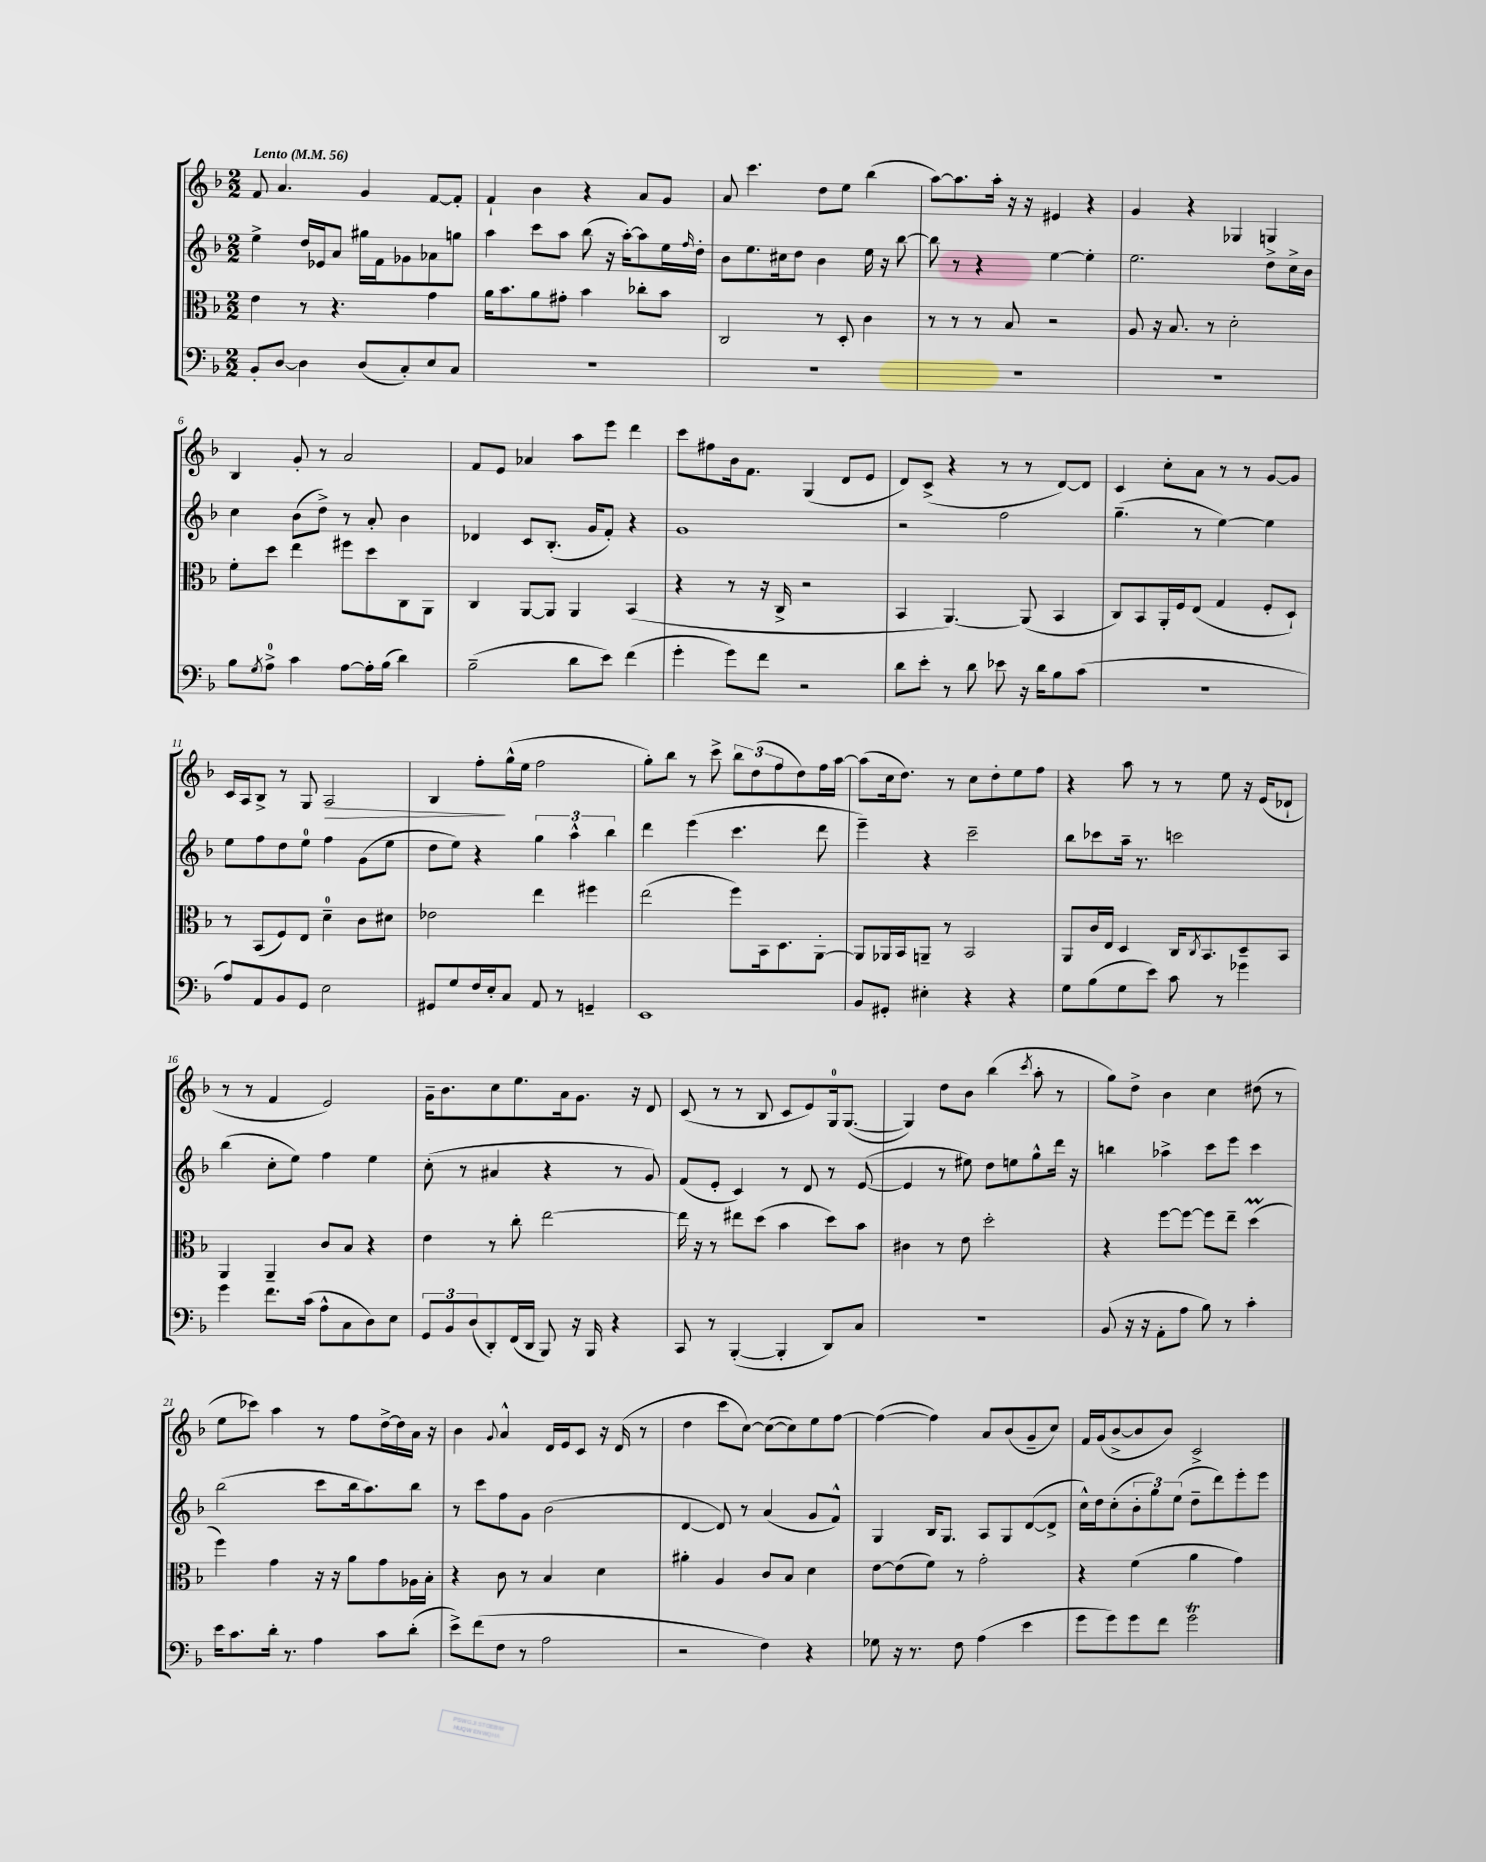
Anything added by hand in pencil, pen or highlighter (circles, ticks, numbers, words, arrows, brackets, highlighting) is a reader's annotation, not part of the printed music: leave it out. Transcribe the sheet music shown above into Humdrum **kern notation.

**kern	**kern	**kern	**kern
*staff4	*staff3	*staff2	*staff1
*clefF4	*clefC3	*clefG2	*clefG2
*k[b-]	*k[b-]	*k[b-]	*k[b-]
*M2/2	*M2/2	*M2/2	*M2/2
*MM56	*MM56	*MM56	*MM56
8BB-'	4e	4ee^	8f
[8D	.	.	4.a
4D]	8r	16dd	.
.	.	16e-	.
.	4.r	8a	.
(8D	.	16gg#	4g
.	.	16f	.
8C')	.	8g-	.
8E	4g	8a-	[8f
8C	.	8gg	8f']
=	=	=	=
1r	16a	4aa	4f`
.	8.b-	.	.
.	8a	8ccc	4b-
.	8g#'	8aa	.
.	4b-	(8bb-	4r
.	.	16r	.
.	.	[16aa')	.
.	8cc-'	8aa]	8a
.	8b-	16ee	8g
.	.	16qqff	.
.	.	16dd'	.
=	=	=	=
1r	2C	8b-	8a
.	.	8.ee	4.ccc
.	.	16cc#	.
.	.	8dd	.
.	8r	4b-	8dd
.	8D'	.	8ee
.	4c	16ee	(4bb-
.	.	16r	.
.	.	[8bb-	.
=	=	=	=
1r	8r	8bb-]	[8aa)
.	8r	8r	8.aa]
.	8r	4r	.
.	.	.	16aa'
.	8B-	.	16r
.	.	.	16r
.	2r	[4ee	4e#
.	.	4ee']	4r
=	=	=	=
1r	8A	2.ee	4g
.	16r	.	.
.	8.B-	.	.
.	.	.	4r
.	8r	.	.
.	2d'	.	4G-
.	.	8dd^	4G
.	.	16cc^	.
.	.	16b-	.
=	=	=	=
8B-	8f'	4cc	4B-
8qG	.	.	.
8A^	8dd	.	.
4c	4ee	(8b-	8g'
.	.	8dd^)	8r
[8A	8ff#	8r	2a
16A']	8dd	8a'	.
(16B-	.	.	.
4d)	8C	4b-	.
.	8AA	.	.
=	=	=	=
(2B-~	4C	4d-	8f
.	.	.	8e
.	[8AA	8c	4a-
.	8AA]	(8.B-'	.
8d	4AA	.	8aa
.	.	16g	.
8e)	.	8f')	8eee
(4f	(4BB-	4r	4ddd
=	=	=	=
4g'	4r	1g	8ccc
.	.	.	8ff#
8g)	8r	.	16b-
.	.	.	8.f
8f	16r	.	.
.	16C^	.	.
2r	2r	.	(4G
.	.	.	8d
.	.	.	8e
=	=	=	=
8d	4BB-	2r	8d)
8e'	.	.	(8c^
8r	[4.AA)	.	4r
8d	.	.	.
8e-	.	2ff	8r
16r	(8AA]	.	8r
16d	.	.	.
8B-	4BB-	.	[8d)
(8c	.	.	8d]
=	=	=	=
1r	8C)	(4.gg~	4c
.	8BB-	.	.
.	16AA'	.	8cc'
.	16F	.	.
.	(8E	8r	8a
.	4G	[4ee)	8r
.	.	.	8r
.	8F'	4ee]	[8g
.	8D`)	.	8g]
=	=	=	=
8A)	8r	8ee	16c
.	.	.	16A
8AA	(8BB-	8ff	8B-^
8BB-	8F)	8dd	8r
8GG	8E	8ee	8G
2E	4d~	4ff	2A
.	8c	(8g	.
.	8d#	8ee	.
=	=	=	=
8GG#	2e-	8dd	4B-
8G	.	8ee)	.
16F	.	4r	8ff'
16E'	.	.	.
8C	.	.	(16gg^^
.	.	.	16ee
8AA	4ee	6gg	2ff
8r	.	.	.
.	.	6aa^^	.
4GG~	4ff#	.	.
.	.	6bb-	.
=	=	=	=
1EE	(2ee	4ddd	8gg')
.	.	.	8bb-
.	.	(4eee	8r
.	.	.	8ccc^
.	8ff)	4.ccc	12bb-
.	.	.	(12dd
.	16BB-	.	.
.	.	.	12ff
.	8.D	.	.
.	.	.	8dd)
.	[8AA'	8ddd	16ff
.	.	.	[16aa
=	=	=	=
8BB-	8AA]	4eee~)	(8aa]
8GG#'	16AA-	.	16cc
.	16BB-	.	8.dd)
4E#'	8AA~	4r	.
.	8r	.	8r
4r	2BB-	2ccc~	8cc
.	.	.	8dd'
4r	.	.	8ee
.	.	.	8ff
=	=	=	=
8G	8AA	8bb-	4r
(8B-	16c	8ccc-	.
.	16E	.	.
8G	4D	16aa~	8aa
.	.	8.r	.
8e)	.	.	8r
8c	16C	2ccc	8r
.	8qC	.	.
.	8.BB-	.	.
8r	.	.	8ee
4g-	8D~	.	16r
.	.	.	(16e
.	8BB-	.	8d-`
=	=	=	=
4g	4AA	(4bb-	8r
.	.	.	8r
8.f	4AA~	8cc'	4f
.	.	8ee)	.
(16c	.	.	.
8A^^	8c	4ff	2e)
8C	8B-	.	.
8D)	4r	4ee	.
8E	.	.	.
=	=	=	=
12GG	4e	(8cc'	16g~
.	.	.	8.b-
12BB-	.	.	.
.	.	8r	.
(12D	.	.	.
8DD')	8r	4a#	8cc
(16FF	8cc'	.	8.ee
16DD	.	.	.
8BBB-)	[2ee	4r	.
.	.	.	16a
16r	.	.	8.g
16BBB-	.	.	.
4r	.	8r	.
.	.	.	16r
.	.	8g)	8d
=	=	=	=
8CC	16ee]	(8f	(8c
.	16r	.	.
8r	8r	8e'	8r
([4BBB-'	8ee#	4c)	8r
.	(8dd	.	8B-
4BBB-']	4b-	8r	8c
.	.	8d	8e)
8DD)	8dd)	8r	16G
.	.	.	([8.G
8C	8b-	([8e	.
=	=	=	=
1r	4c#	4e]	4G])
.	8r	8r	8dd
.	8e	8ee#)	8b-
.	2dd'	8dd	(4bb-
.	.	8ee	.
.	.	.	8qccc
.	.	8gg^^	8aa'
.	.	16ddd	8r
.	.	16r	.
=	=	=	=
(8BB-	4r	4bb	8gg)
16r	.	.	8dd^
16r	.	.	.
8AA'	[8ff	4aa-^	4b-
8A	8ff_	.	.
8B-)	8ff]	8ccc	4cc
8r	8ee~	8eee	.
4c'	(4dd	4ccc	(8dd#
.	.	.	8r
=	=	=	=
16e	4ff)	(2bb-	8ee
8.c	.	.	.
.	.	.	8ccc-)
16d'	4g	.	4aa
8.r	.	.	.
4A	16r	8ccc	8r
.	16r	.	.
.	8a	16bb-	8ff
.	.	8.aa)	.
8c	8g	.	[16dd^
.	.	.	16dd]
(8d'	16A-	8bb-	16a
.	16B-'	.	16r
=	=	=	=
8e^)	4r	8r	4b-
(8f	.	8ccc	.
.	.	.	8qqg
8F	8c	8ff	4a^^
8r	8r	8g	.
2A	4B-	(2b-	16d
.	.	.	16e
.	.	.	8c
.	4d	.	16r
.	.	.	(16d
.	.	.	8r
=	=	=	=
2r	4a#'	[4d	4dd
.	4A	8d])	8ccc
.	.	8r	[8cc)
4F)	8c	(4a	(8cc_
.	8B-	.	8cc])
4r	4d	8g	8ee
.	.	8f^^)	[8ff
=	=	=	=
8G-	[8e	4G	(4ff_
16r	(8e]	.	.
8.r	.	.	.
.	8f)	16B-	4ff])
.	.	8.G	.
8F	8r	.	.
(4A	2g'	8A	8a
.	.	8G	(8b-
4e	.	([8d	8g~
.	.	8d^]	8cc)
=	=	=	=
8g	4r	16cc^^)	16f
.	.	16dd	(16g
8g)	.	(8cc'	[8b-^
8g	(4f	12b-'	8b-]
.	.	12gg)	.
8f	.	.	8b-)
.	.	(12ee	.
2g	4a	8dd~	2c^
.	.	8ddd)	.
.	4g)	8eee'	.
.	.	8eee	.
==	==	==	==
*-	*-	*-	*-
